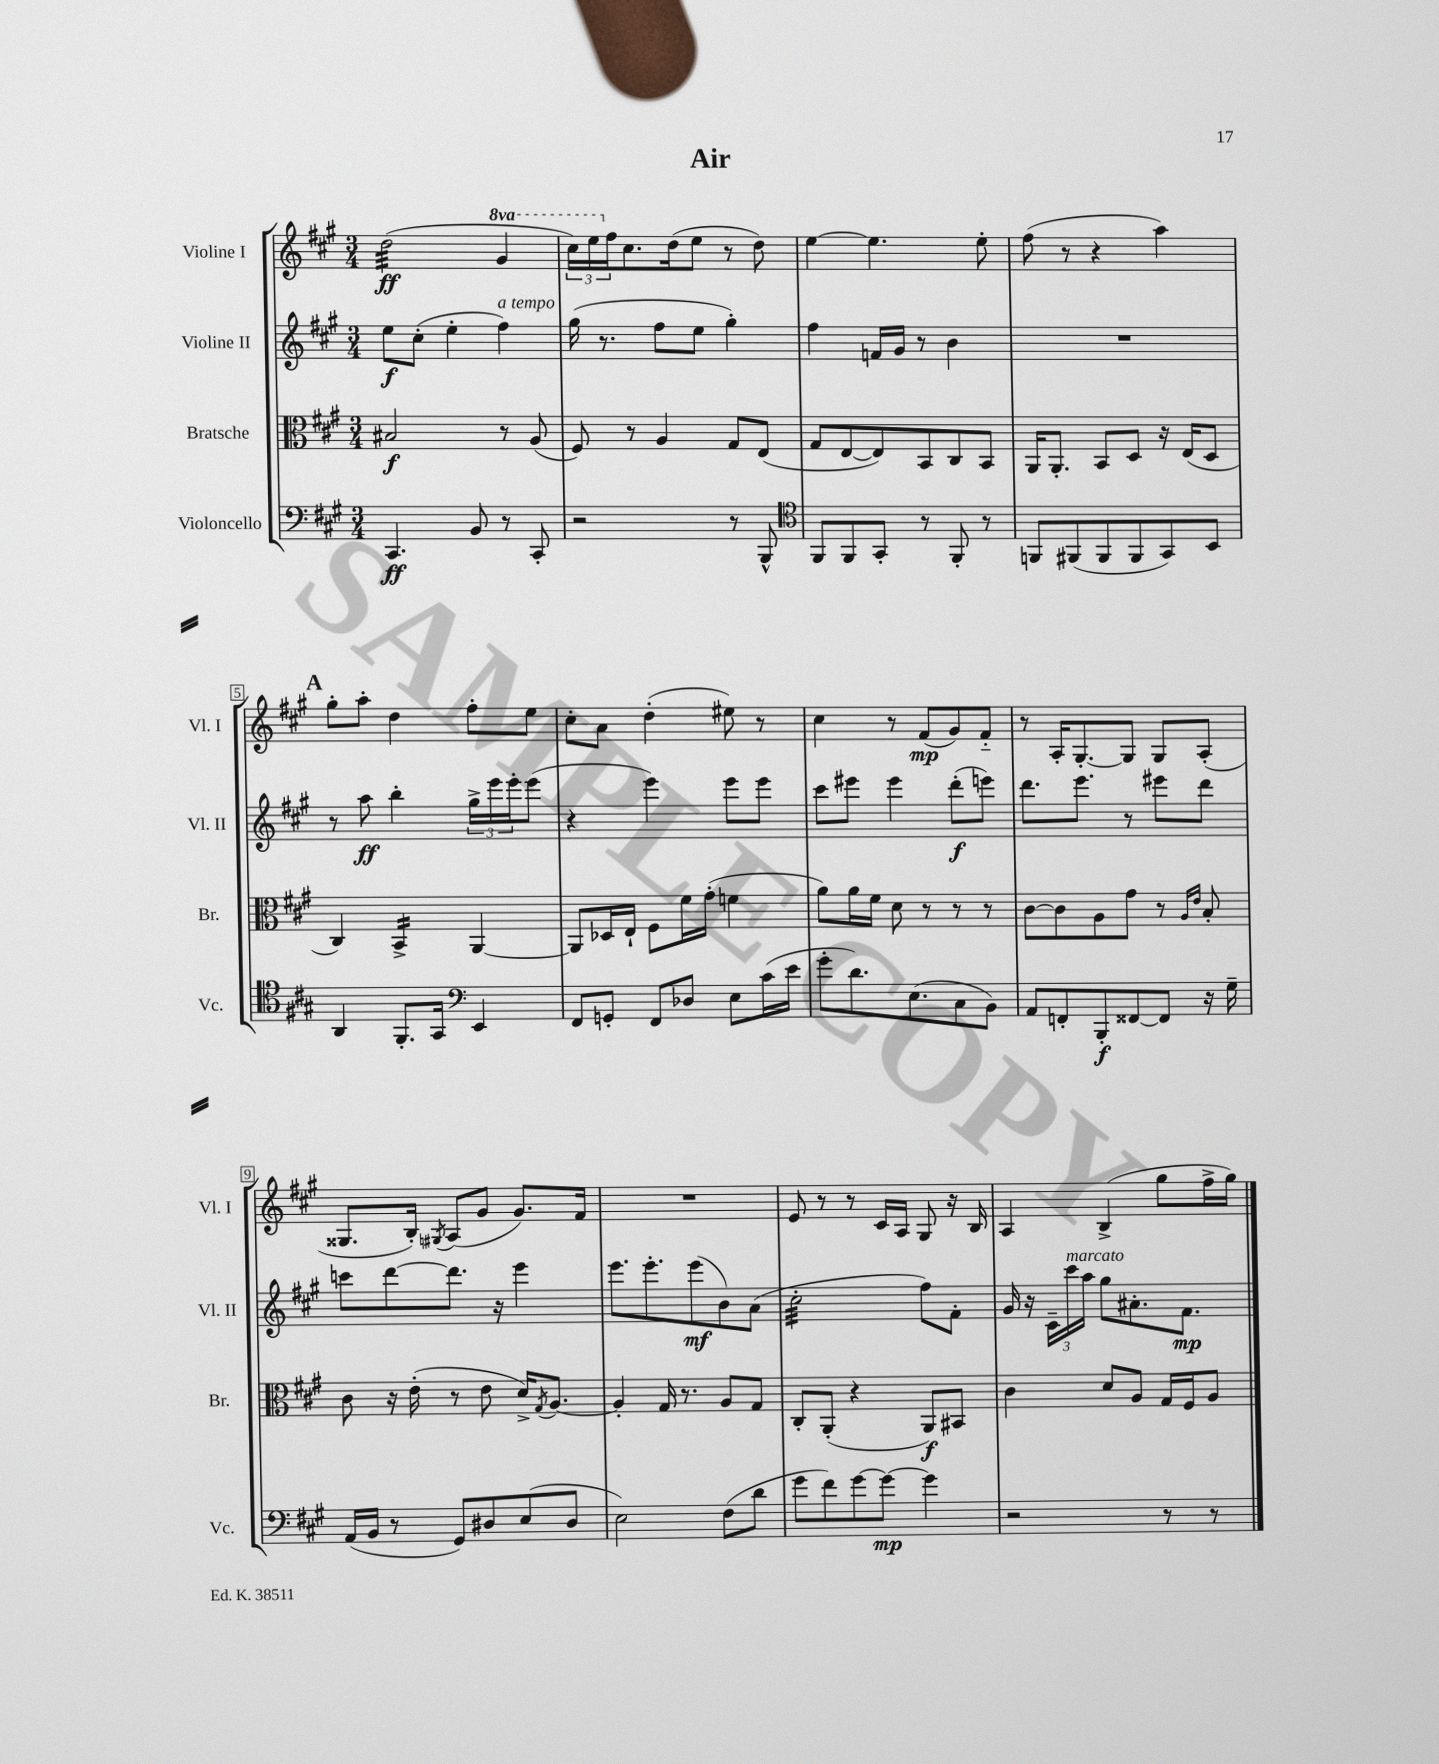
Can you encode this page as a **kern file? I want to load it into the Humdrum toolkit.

**kern	**kern	**kern	**kern
*staff4	*staff3	*staff2	*staff1
*clefF4	*clefC3	*clefG2	*clefG2
*k[f#c#g#]	*k[f#c#g#]	*k[f#c#g#]	*k[f#c#g#]
*M3/4	*M3/4	*M3/4	*M3/4
4.CC#/	2B#/	8ee\L	(2dd\
.	.	(8cc#'\J	.
.	.	4ee'\	.
8BB/	.	.	.
8r	8r	4ff#\)	4gg#/
8CC#'/	(8A/	.	.
=	=	=	=
2r	8F#/)	(16gg#\	24ccc#\LL)
.	.	.	24eee\
.	.	8.r	.
.	.	.	24ff#\J
.	8r	.	8.cc#\
.	4A/	8ff#\L	.
.	.	.	(16dd\k
.	.	8ee\J	8ee\J
8r	8G#/L	4gg#'\)	8r
8BBB^^/	(8E/J	.	8dd\)
=	=	=	=
*clefC4	*	*	*
8FF#/L	8G#/L	4ff#\	[4ee\
8FF#/	[8E/	.	.
8GG#'/J	8E/])	16f/LL	4.ee\]
.	.	16g#/JJ	.
8r	8BB/	8r	.
8FF#'/	8C#/	4b\	.
8r	8BB/J	.	8ee'\
=	=	=	=
8FF/L	16AA/LK	2.r	(8ff#\
.	8.AA'/J	.	.
(8FF#/	.	.	8r
8FF#/	8BB/L	.	4r
8FF#/	8D/J	.	.
8GG#/)	16r	.	4aa\)
.	(16E/LK	.	.
8BB/J	8D/J	.	.
=	=	=	=
4AA/	4C#/)	8r	8gg#'\L
.	.	8aa\	8aa'\J
8.FF#'/L	4BB^/	4bb'\	4dd\
16GG#/Jk	.	.	.
*clefF4	*	*	*
4EE/	[4AA/	24gg#^\LL	8ff#'\L
.	.	24eee\	.
.	.	24eee'\J	.
.	.	(8eee\J	8ee\J
=	=	=	=
8FF#/L	8AA/]L	4r	8cc#'\L
8GG'/J	16D-/L	.	8a\J
.	16E`/JJ	.	.
8FF#/L	8F#\L	4eee\)	(4dd'\
8D-/J	16f#\L	.	.
.	(16g#'\JJ	.	.
8E\L	4f\	8eee\L	8ee#\)
(16c#\L	.	8eee\J	8r
16e\JJ	.	.	.
=	=	=	=
8g#'\L	8a\L)	8ccc#\L	4cc#\
8.d\)	16a\L	8eee#\J	.
.	16f#\JJ	.	.
.	8d\	4eee#\	8r
(8.E\	.	.	.
.	8r	.	(8f#/L
8C#\	8r	(8ddd'\L	8g#/)
8BB\J)	8r	8eee\J)	8f#'~/J
=	=	=	=
8AA/L	[8c#\L	8.ddd\L	8r
8FF'/	8c#\]	.	16A'/LK
.	.	8.eee\J	[8.G#'/
8BBB'/	8A\	.	.
[8FF##/	8g#\J	8r	8G#/]J
8FF##/]J	8r	8eee#\L	8G#/L
.	16qqA/LL	.	.
.	16qqe/JJ	.	.
16r	8B'/	8ddd\J	(8A'/J
16G#~\	.	.	.
=	=	=	=
(16AA/LL	8c#\	8ccc\L	8.G##/L
16BB/JJ	.	.	.
8r	16r	[8ddd\	.
.	(16e'\	.	16B'/Jk)
.	.	.	8qG#/
8GG#/L)	8r	8.ddd\]J	(8A/L
8D#/	8e\	.	8g#/J
.	.	16r	.
(8E/	16d^/LK)	4eee\	8.g#/L)
.	8qG#/	.	.
.	[8.A/J	.	.
8D#/J	.	.	.
.	.	.	16f#/Jk
=	=	=	=
2E\)	4A'/]	8.eee\L	2.r
.	.	8.eee'\	.
.	16G#/	.	.
.	8.r	.	.
.	.	(8eee\	.
(8F#\L	8A/L	8b\)	.
8d\J	8G#/J	(8a\J	.
=	=	=	=
8g#\L	8C#'/L	2cc#'\	8e/
8f#\)	(8AA'/J	.	8r
[8g#\	4r	.	8r
8g#\_J	.	.	16c#/LL
.	.	.	16A/JJ
4g#\]	8AA/L)	8ff#\L)	8G#/
.	8BB#/J	8f#'\J	16r
.	.	.	16B/
=	=	=	=
2r	4c#\	16g#/	4A/
.	.	16r	.
.	.	24c#~\LL	.
.	.	24ccc#\	.
.	.	24aa\JJ	.
.	8d/L	8gg#\L	(4B^/
.	8A/J	8.a#'\	.
8r	16G#/LL	.	8gg#\L
.	16F#/J	8.f#\J	.
8r	8A/J	.	16ff#^\L
.	.	.	16gg#\JJ)
==	==	==	==
*-	*-	*-	*-
